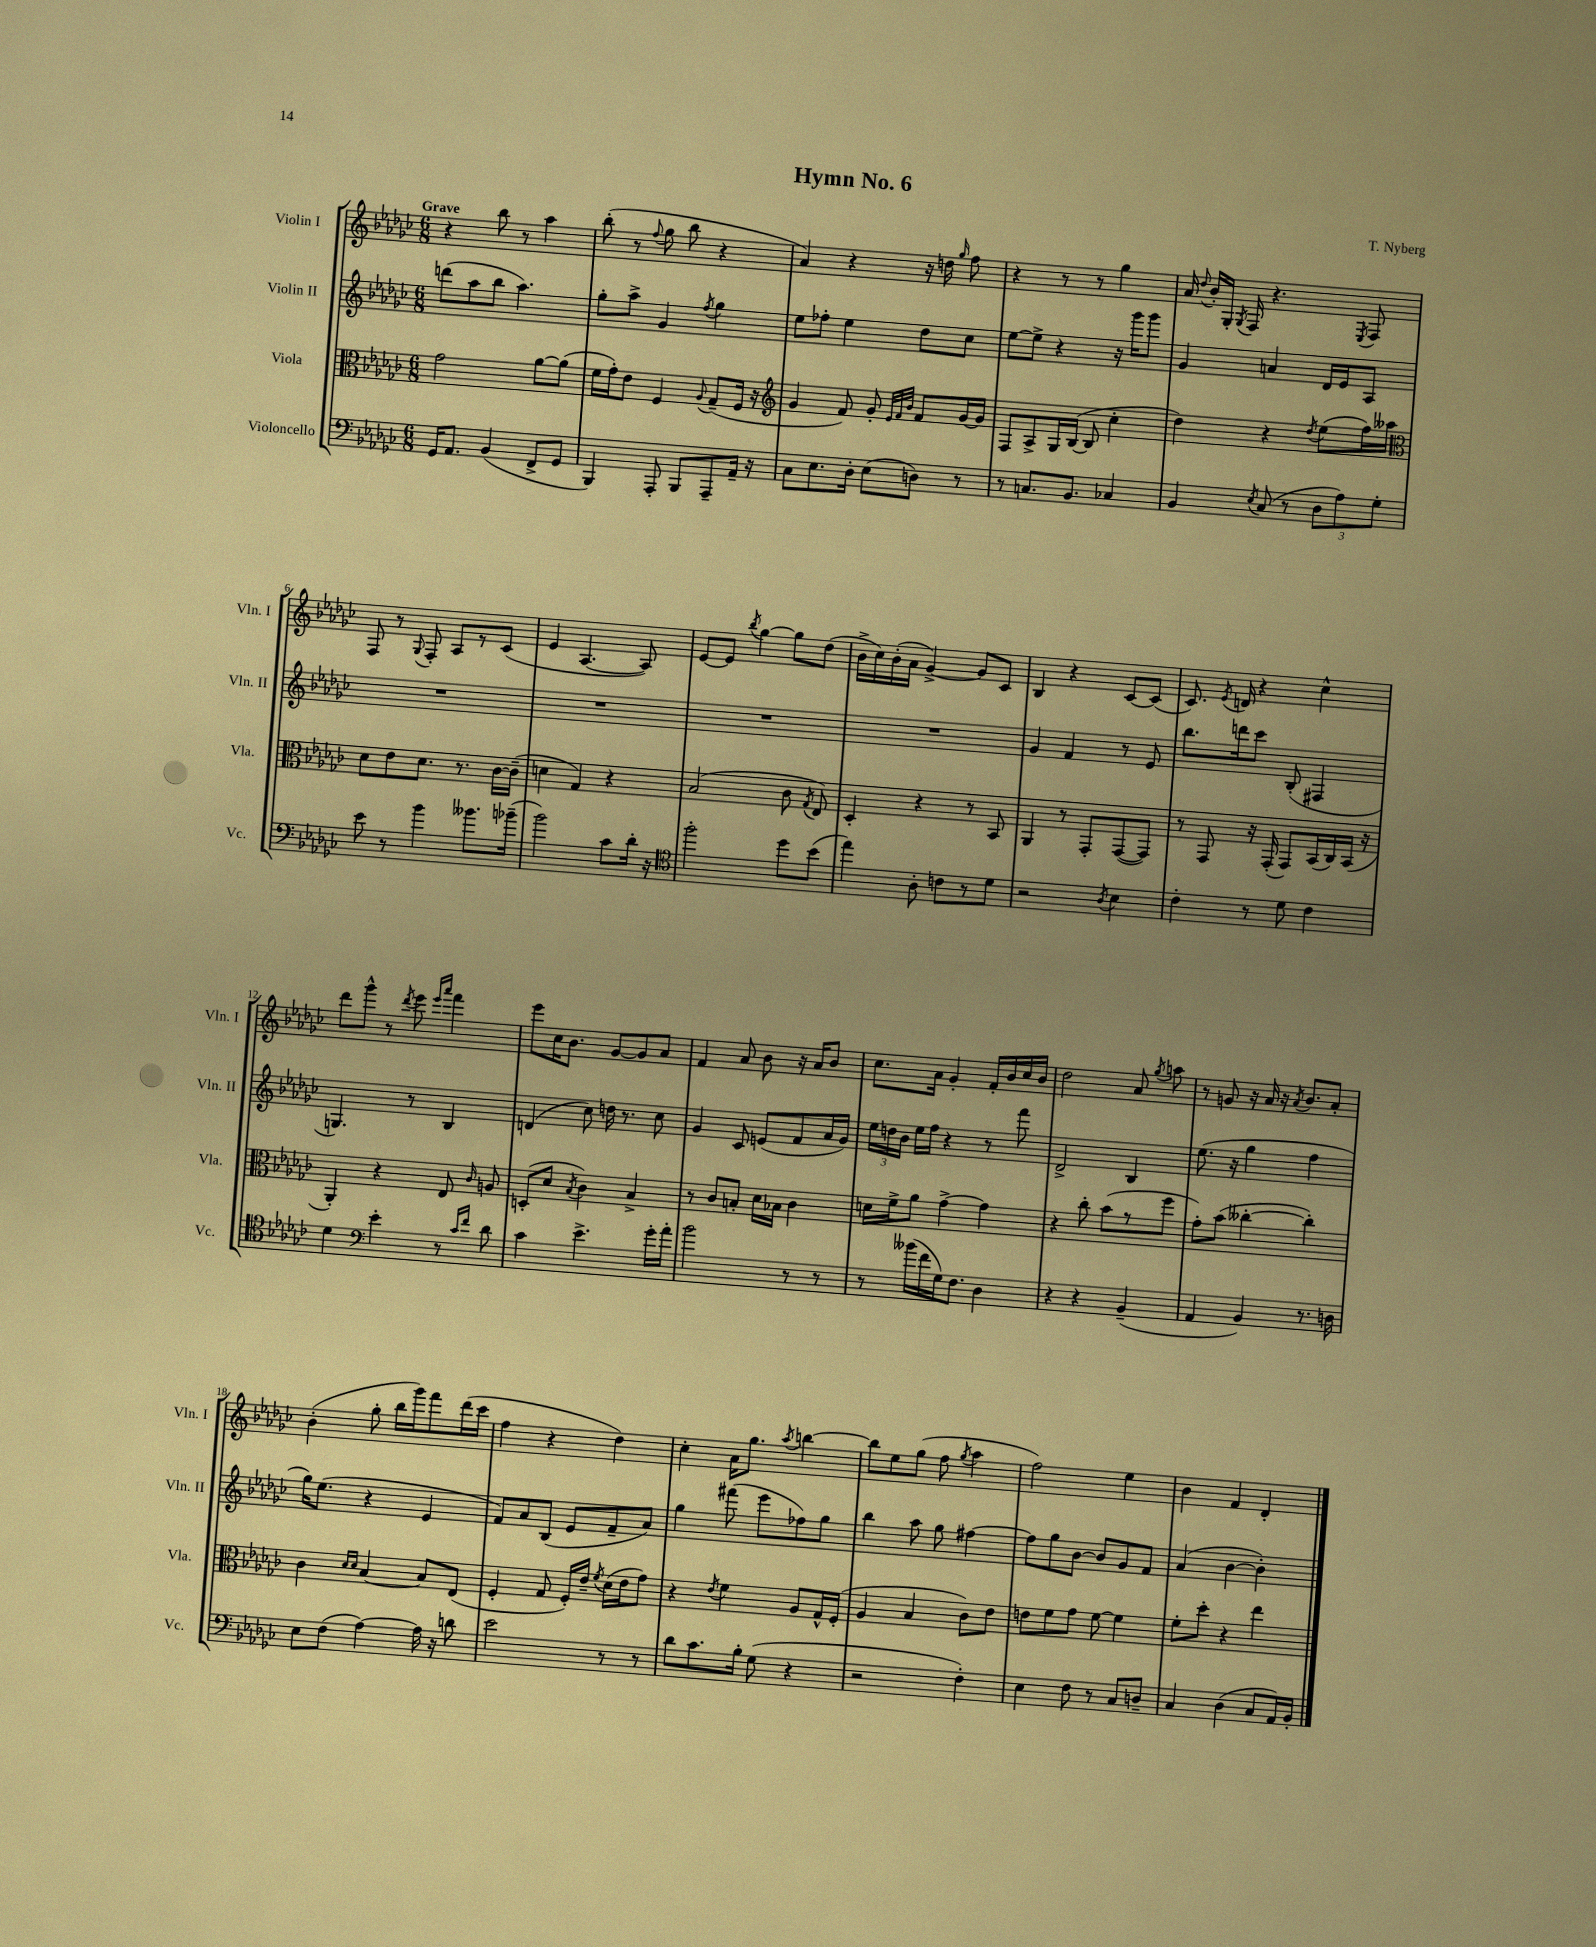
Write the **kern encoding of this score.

**kern	**kern	**kern	**kern
*staff4	*staff3	*staff2	*staff1
*clefF4	*clefC3	*clefG2	*clefG2
*k[b-e-a-d-g-c-]	*k[b-e-a-d-g-c-]	*k[b-e-a-d-g-c-]	*k[b-e-a-d-g-c-]
*M6/8	*M6/8	*M6/8	*M6/8
16GG-/LK	2g-\	(8ddd\L	4r
8.AA-/J	.	.	.
.	.	8aa-\	.
(4BB-/	.	8bb-\J	8bb-\
.	.	4.aa-\)	8r
8FF^/L	[8a-\L	.	4aa-\
8GG-/J	(8a-\]J	.	.
=	=	=	=
4BBB-/)	16f\LL	8gg-'\L	(8bb-'\
.	16g-'\J)	.	.
.	8e-\J	8aa-^\J	8r
.	.	.	8qqff/
8AAA-'/	4F/	4g-/	8gg-\
8BBB-/L	.	.	8bb-\
.	8qqA-/	8qff/	.
8AAA-~/	(8G-~/L	4gg-\	4r
16AA-~/Jk	16F/Jk	.	.
16r	16r	.	.
=	=	=	=
*	*clefG2	*	*
8C-\L	4g-/	8ee-\L	4a-/)
8.E-\	.	8ff-'\J	.
.	8f/)	4ee-\	4r
16D-'\Jk	.	.	.
(8E-\L	8g-'/	.	.
.	32qqe-/LLL	.	.
.	32qqf/	.	.
.	32qqb-/JJJ	.	.
8D\J)	8f/L	8dd-\L	16r
.	.	.	16dd\
.	.	.	16qqgg-/
8r	[16g-/L	8cc-\J	8ff\
.	16g-/]JJ	.	.
=	=	=	=
8r	8F/L	[8ee-\L	4r
8.C/L	8A-^/	8ee-^\]J	.
.	16G-/L	4r	8r
8.BB-/J	([16B-/JJ	.	.
.	8B-/]	.	8r
4C-/	4cc-'\	16r	4gg-\
.	.	16ggg-\LK	.
.	.	8ggg-\J	.
=	=	=	=
4BB-/	4dd-\)	4g-/	16a-/
.	.	.	8qqdd-/
.	.	.	16b-'/LL
.	.	.	16G-'/JJ
.	.	.	8qG-/
.	.	.	16F/
8qE-/	.	.	.
(8C-/	4r	4a/	4.r
8r	.	.	.
.	8qdd-/	.	.
12D-\L	(8ee-\L	16d-/LL	.
.	.	16e-/J	.
12A-\)	.	.	.
.	.	.	8qE-/
.	16ff\L)	8A-/J	8F/
12G-'\J	.	.	.
.	16aa--\JJ	.	.
=	=	=	=
*	*clefC3	*	*
8e-\	8d-\L	2.r	8F/
8r	8e-\	.	8r
.	.	.	8qqG-/
4b-\	8.d-\J	.	8F'/
.	.	.	8A-/L
.	8.r	.	.
8.b--\L	.	.	8r
.	[16c-\LL	.	(8c-/J
(16b-~\Jk	(16c-~\]JJ	.	.
=	=	=	=
2b-\)	4d\	2.r	4e-/
.	4G-/)	.	[4.A-/
8c-\L	4r	.	.
16d-'\Jk	.	.	8A-/])
16r	.	.	.
=	=	=	=
*clefC4	*	*	*
2ff'\	(2B-/	2.r	[8e-/L
.	.	.	8e-/]J
.	.	.	8qbb-/
.	.	.	[4gg-\
8dd-\L	8c-\	.	8gg-\]L
.	8qG-/	.	.
(8b-\J	8E-/)	.	(8dd-\J
=	=	=	=
4ee-\)	4D-'/	2.r	16b-^\LL
.	.	.	16cc-\)
.	.	.	(16b-'\
.	.	.	16a-\JJ
8A-'\	4r	.	[4g-^/)
8c\L	.	.	.
8r	8r	.	8g-/]L
8d-\J	8BB-/	.	8c-/J
=	=	=	=
2r	4AA-/	4g-/	4B-/
.	8r	4f/	4r
.	8GG-'/L	.	.
8qA-/	.	.	.
4B-\	([8GG-/	8r	[8c-/L
.	8GG-/]J)	8e-/	(8c-/]J
=	=	=	=
4c-'\	8r	8.bb-\L	8.c-/)
.	8GG-/	.	.
.	.	.	8qe-/
.	.	16ddd\k	16d/
8r	16r	8ccc-\J	4r
.	(16GG-'/	.	.
8d-\	8GG-/L)	(8B-'/	.
4c-\	(16BB-/L	4F#/	4cc-^^\
.	16C-/)	.	.
.	(16BB-/JJ	.	.
.	16r	.	.
=	=	=	=
4d-\	4AA-'/)	4.G/)	8ddd-\L
.	.	.	8ggg-^^\J
*clefF4	*	*	*
4e-'\	4r	.	8r
.	.	.	8qddd-/
.	.	8r	8eee-\
.	.	.	16qqeee-/LL
.	.	.	16qqaaa-/JJ
8r	8E-/	4B-/	4fff\
16qqc-/LL	.	.	.
16qqf/JJ	16qqc-/	.	.
8d-\	8A/	.	.
=	=	=	=
4c-\	(8D'/L	(4d/	8eee-\L
.	8d-/J	.	16cc-\K
.	.	.	8.b-\J
.	8qB-/	.	.
4.e-^\	4c-\)	8cc-\)	.
.	.	16dd\	[8g-/L
.	.	8.r	.
.	4B-^/	.	8g-/]
16g-'\LL	.	8cc-\	8a-/J
16a-'\JJ	.	.	.
=	=	=	=
2b-\	8r	4g-/	4f/
.	8c-/L	.	.
.	8B'/J	8c-/	8a-/
.	16d-\LL	(8e/L	8b-\
.	16B-\JJ	.	.
8r	4c-\	8f/	16r
.	.	.	16a-/LK
8r	.	16a-/L	8b-/J
.	.	16g-/JJ)	.
=	=	=	=
8r	16d\LL	24ee-\LL	8.cc-\L
.	.	24dd\	.
.	16f^\J	.	.
.	.	24b-\JJ	.
(16b--\LL	8a-\J	16ee-\LL	.
16f\	.	16ff\JJ	16a-\Jk
16G-\J)	[4g-^\	4r	4g-'/
8.F\J	.	.	.
4D-\	4g-\]	8r	16f'/LL
.	.	.	16b-/
.	.	8fff\	16cc-/
.	.	.	16b-/JJ
=	=	=	=
4r	4r	2d-^/	2dd-\
4r	8cc-'\	.	.
.	(8b-\L	.	.
(4BB-~/	8r	4B-/	8a-/
.	.	.	8qgg-/
.	8ff\J	.	8aa\
=	=	=	=
4AA-/	8g-'\L)	(8.ee-\	8r
.	(8b-\J	.	8g/
.	.	16r	.
4BB-/)	[4cc--'\	4gg-\	16r
.	.	.	16a-/
.	.	.	16r
.	.	.	8qa-/
.	.	.	8.b-/L
8.r	4cc--'\])	4ff\	.
.	.	.	8a-'/J
16D\	.	.	.
=	=	=	=
8E-\L	4c-\	16gg-\LK)	(4b-'\
.	.	(8.ee-\J	.
(8F\J	.	.	.
.	16qqd-/LL	.	.
.	16qqd-/JJ	.	.
[4A-\)	[4B-/	4r	8gg-'\
.	.	.	16bb-\LL
.	.	.	16ggg-\J)
16A-\]	8B-/]L	4e-/	8fff\
16r	.	.	.
8d\	(8E-/J	.	(16ddd-\L
.	.	.	16ccc-\JJ
=	=	=	=
2e-\	4F'/	8f/L)	4ff\
.	.	8a-/	.
.	8G-/	(8B-/J	4r
.	16F'/LL)	8e-/L	.
.	16e-~/JJ	.	.
.	8qf/	.	.
8r	(16d-\LL	8f~/	4dd-\)
.	16e-\J	.	.
8r	8g-\J)	8a-/J)	.
=	=	=	=
8d-\L	4r	4gg-\	4cc-'\
8.c-\	.	.	.
.	8qe-/	.	.
.	4f\	(8fff#\	16a-\LK
16B-'\Jk	.	.	8.gg-\J
(8G-\	.	8eee-\L	.
.	.	.	8qaa-/
4r	8A-/L	8ff-\)	[4bb\
.	16G-^^/L	8gg-\J	.
.	(16F'/JJ	.	.
=	=	=	=
2r	4A-/	4bb-\	8bb\]L
.	.	.	8ee-\
.	4B-/	8aa-\	(8gg-\J
.	.	8gg-\	8ff\
.	.	.	8qgg-/
4F'\)	8c-\L)	[4ff#\	4aa-\
.	8e-\J	.	.
=	=	=	=
4E-\	8e\L	8ff#\]L	2ff\)
.	8f\	8gg-\	.
8F\	8g-\J	[8b-\J	.
8r	[8f\	8b-/]L	.
8C-/L	4f\]	8g-/	4ee-\
8D~/J	.	8f/J	.
=	=	=	=
4C-/	8f'\L	(4a-/	4b-\
.	8dd-'\J	.	.
(4D-\	4r	[4b-\	4f/
8C-/L	4ee-\	4b-'\])	4d-'/
16AA-/L)	.	.	.
16BB-'/JJ	.	.	.
==	==	==	==
*-	*-	*-	*-
